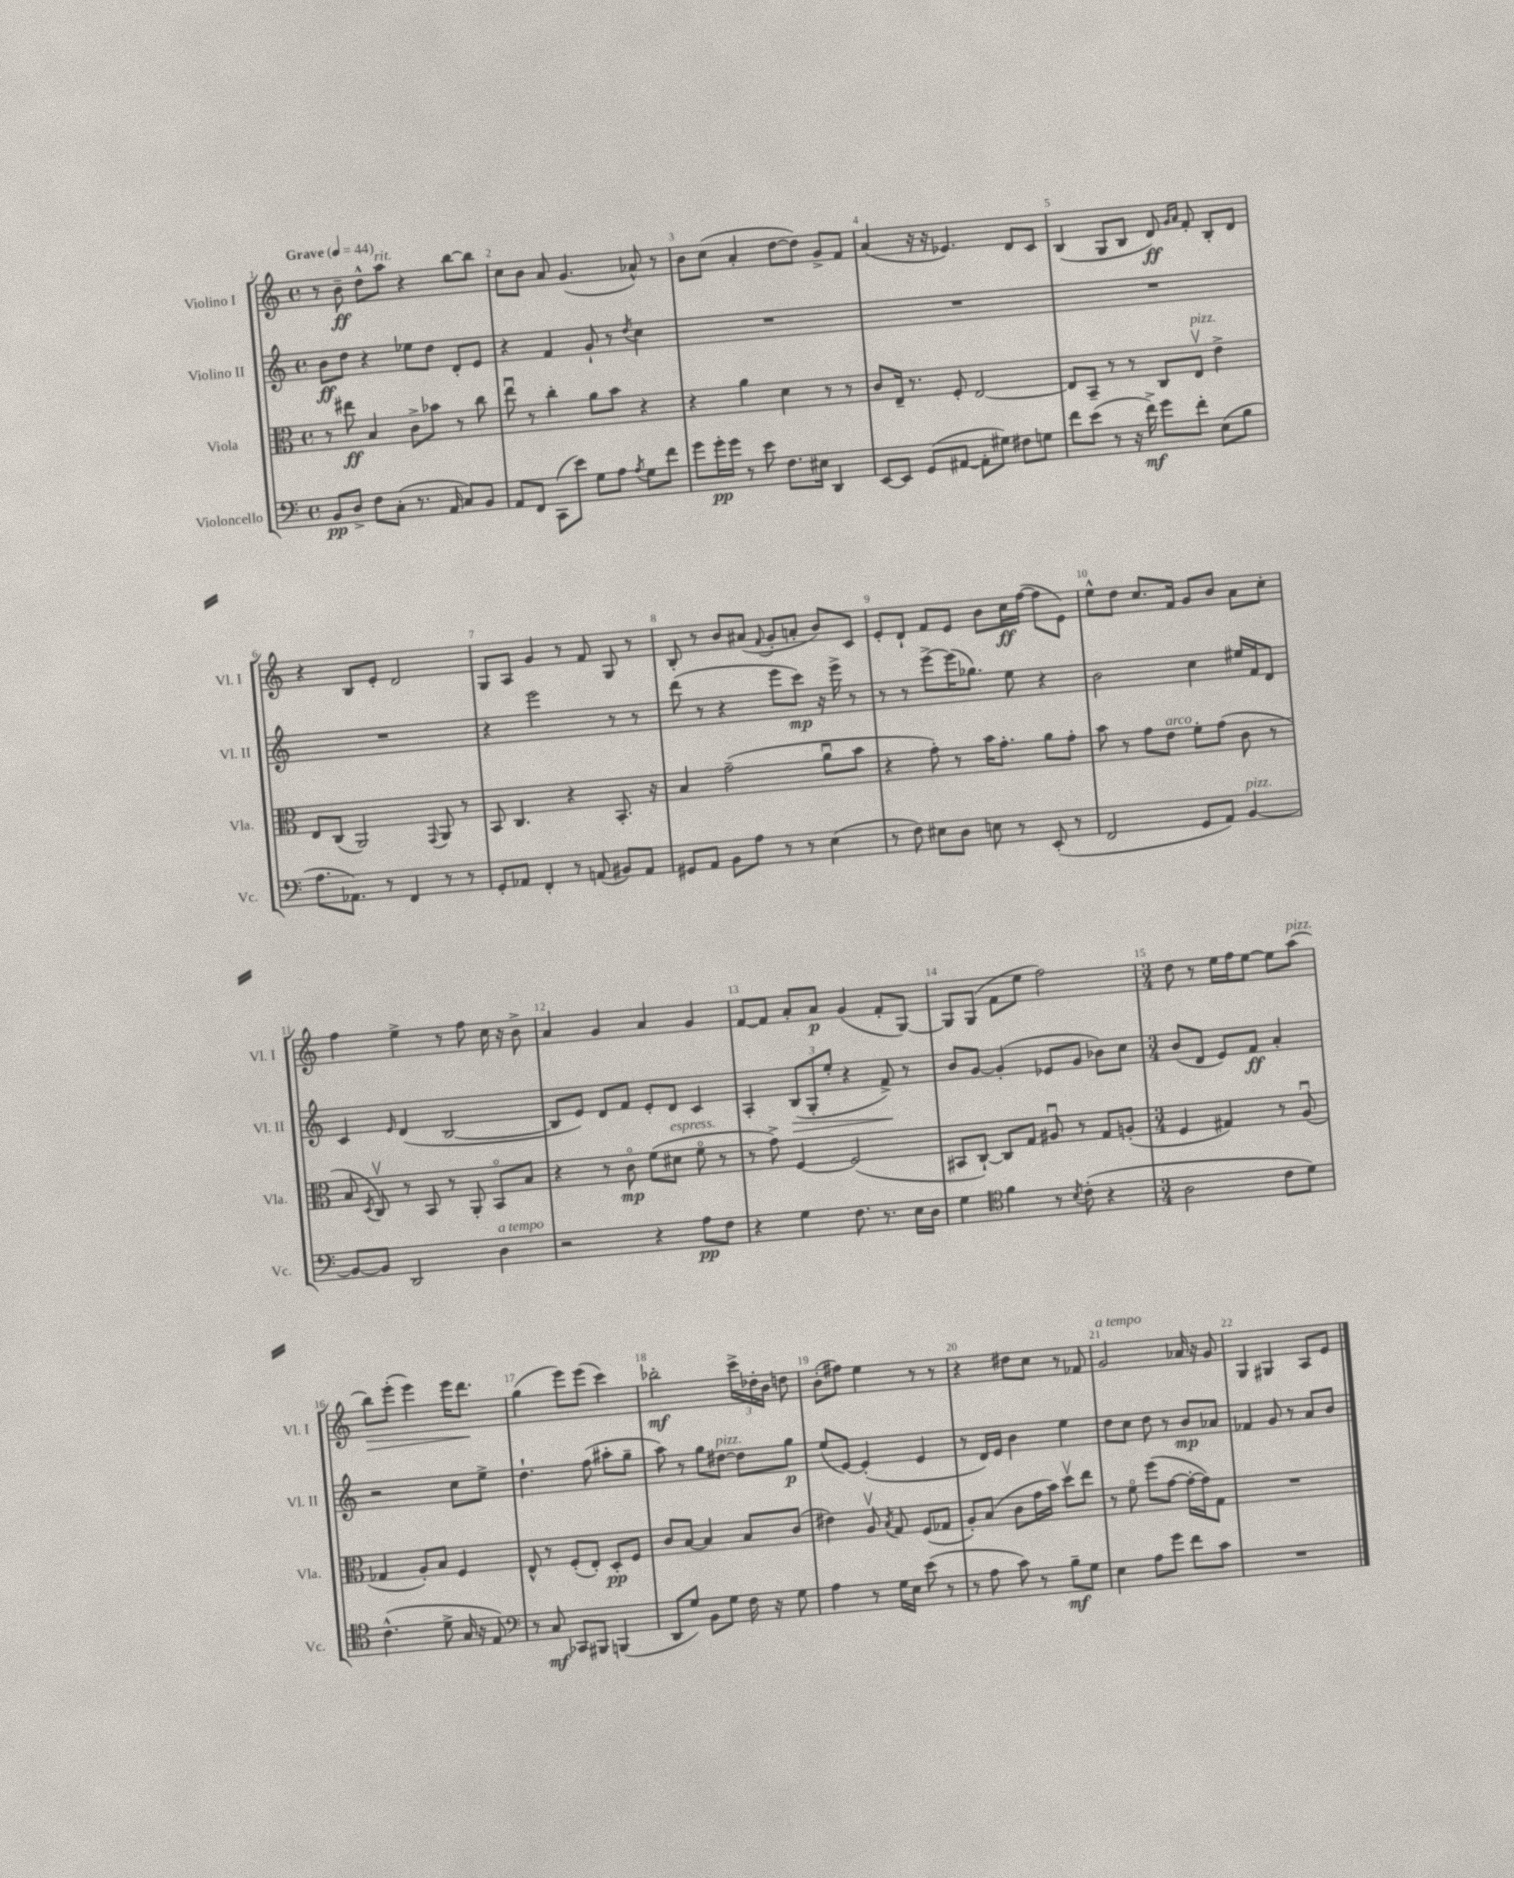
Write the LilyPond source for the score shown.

<<
\new StaffGroup <<
\new Staff = "s0" \with { instrumentName = "Violino I" shortInstrumentName = "Vl. I" } {
    \clef treble \key c \major \defaultTimeSignature \time 4/4 \tempo "Grave" 4 = 44
    \autoBeamOff r8 b'8--\ff d''8[-^ a''8]^\markup { \italic "rit." } r4 b''8[~ b''8] |
    c''8[ b'8] a'8 g'4.( aes'8-^) r8 |
    b'8[ c''8]( a'4-. d''8[~ d''8]) g'8[-> f'8] |
    a'4( r16 r16 ees'4.) d'8[ c'8] |
    b4( g8[ b8] d'8\ff) \grace { g'16[ a'16] } f'8-. b8[-. d'8] |
    r4 b8[ e'8]-. d'2 |
    g8[ a8] g'4 r8 f'8 g8 r8 |
    b8-. r8 b'8[ ais'8]( \appoggiatura { f'8 } g'8[-. a'8]-. b'8[) c'8] |
    e'8[-. d'8]-! f'8[ e'8] b'8[ c''16\ff f''16]~( f''8[ e'8]) |
    e''8[-^ d''8] c''8.[ f'16] g'8[ b'8] a'8[ c''8]-. |
    f''4 e''4-> r8 f''8 c''16 r16 b'8-> |
    a'4 g'4 a'4 g'4 |
    f'8[~ f'8] a'8[-. a'8]\p g'4( f'8[-. g8]~) |
    g8[ g8]( f'8[ e''8] f''2) |
    \numericTimeSignature \time 3/4 d''8 r8 e''16[ f''16 e''8]~ e''8[ a''8]^\markup { \italic "pizz." }( |
    b''8[\>) e'''8]-.( e'''4) e'''16[ d'''8.]\! |
    g''4( e'''8[) e'''8]( c'''4) |
    bes''2-.\mf \tuplet 3/2 { c'''16[-> des''16-. b'16] } d''8 |
    b'8[-.( fis''8]) e''4 r8 r8 |
    r4 dis''8[ c''8] r8 fes'8 |
    g'2^\markup { \italic "a tempo" } aes'16 r16 g'8 |
    g4 gis4 a8[ e'8] \bar "|." |
}
\new Staff = "s1" \with { instrumentName = "Violino II" shortInstrumentName = "Vl. II" } {
    \clef treble \key c \major \defaultTimeSignature \time 4/4
    \autoBeamOff b'8[\ff d''8] r4 ees''8[ d''8] d'8[-. e'8] |
    r4 f'4 g'8-! r8 \acciaccatura { d''8 } c''4 |
    R1 |
    R1 |
    R1 |
    R1 |
    r4 e'''2 r8 r8 |
    d'''8( r8 r4 e'''8[ c'''8]\mp) r16 e'''16-> r8 |
    r8 r8 e'''8[~-> e'''16( ges''8.]) e''8 r4 |
    b'2 c''4 eis''16[ f'16 d'8] |
    c'4 \grace { e'16 } d'4( b2~ |
    b8[ e'8]) d'8[ f'8] e'8[-. d'8] c'4 |
    a4-. \tuplet 3/2 { b8[\>( g8-. e''8]-. } r4 f'8->\!) r8 |
    b'8[ g'8]~ g'4-.( ees'8[ g'8] bes'8[) c''8] |
    \numericTimeSignature \time 3/4 b'8[( d'8] e'8[) f'8]\ff a'4-. |
    r2 c''8[ e''8]-> |
    d''4.-! f''8( ais''8[-. g''8]-- |
    a''8) r8 g''8[ dis''8]~^\markup { \italic "pizz." } dis''8[ g''8]\p |
    e''8[( e'8]~) e'4-.( e'4 |
    r8 d'16[) e'16] b'4 e''4 |
    d''8[ c''8] d''8 r8 b'8[\mp aes'8] |
    fes'4 g'8 r8 a'8[ b'8] \bar "|." |
}
\new Staff = "s2" \with { instrumentName = "Viola" shortInstrumentName = "Vla." } {
    \clef alto \key c \major \defaultTimeSignature \time 4/4
    \autoBeamOff r8 eis''8\ff b4 c'8[-> bes'8] r8 c''8 |
    e''8\downbow r8 c''4-. a'8[ b'8] r4 |
    r4 a'4 d'4 r8 r8 |
    c'8[ e16]-- r8. f8-. e2~ |
    e8[ b,8]-- r8 r8 c8[ e8]\upbow^\markup { \italic "pizz." } e'4-> |
    e8[ c8]( a,2) \appoggiatura { g,8 } a,8 r8 |
    b,8 c4. r4 b,8.-. r16 |
    b4 g'2--( a'8[\downbow b'8] |
    r4 g'8-.) r8 b'16[ g'8.]-. a'8[ g'8]-. |
    b'8 r8 g'8[ e'8]^\markup { \italic "arco" } f'8[-. g'8]( c'8 r8 |
    b8 \acciaccatura { d8 } c8\upbow) r8 b,8 r8 a,8-. b,8[\flageolet b8] |
    r4 r8 c'8\flageolet\mp f'8[( dis'8]^\markup { \italic "espress." } f'8\flageolet r8 |
    r8 g'8->) f4~ f2( |
    bis,8[ c8]~-!) c8[ g8] ais8\downbow r8 g8[ a8]-.( |
    \numericTimeSignature \time 3/4 f4 gis4) r8 a8\downbow( |
    ges4 a8[-.) b8] f4 |
    e8-^ r8 f8[-.( e8]-.) d8[-.\pp f8] |
    c'8[ b8]~ b4 b8[ c'8]( |
    eis'4) a8\upbow \acciaccatura { b8 } g8 f8[( ges8] |
    a8[-.) b8]( c'8[ g'16 b'16]) d''8[\upbow e''8] |
    r8 f'8\flageolet f''8[( g'8]~ g'16[~-. g'16) g8] |
    R2. \bar "|." |
}
\new Staff = "s3" \with { instrumentName = "Violoncello" shortInstrumentName = "Vc." } {
    \clef bass \key c \major \defaultTimeSignature \time 4/4
    \autoBeamOff b,8[\pp d8]-> f8[ c8]-.( r8. a,16 c8[) b,8] |
    a,8[ f,8] c,8[( e'8]) g8[ a8] \acciaccatura { a8 } g8[ f'8] |
    g'8[ g'16-.\pp g'16] r8 e'8 f8.[ eis16] d,4 |
    e,8[~ e,8] g,8[( ais,8]~ ais,8[-. gis8]) fis8[ g8] |
    f'8[ e'8]( r8 r16 f'16->\mf) g'8[ f'8]-. e8[( b8] |
    a8.[ aes,8.]) r8 f,4 r8 r8 |
    g,8[-. aes,8] f,4-. r8 a,8( bis,8[) a,8] |
    gis,8[ a,8] b,8[ a8] r8 r8 e4( |
    r8 f8) eis8[ d8] e8 r8 e,8-.( r8 |
    f,2 g,8[ a,8]) b,4~^\markup { \italic "pizz." } |
    b,8[~ b,8] d,2 d4^\markup { \italic "a tempo" } |
    r2 r4 a8[\pp f8] |
    r4 g4 f8. r8. e16[ d16] |
    g4 \clef tenor f'4 r8 \acciaccatura { b8 } c'8-.( r4 |
    \numericTimeSignature \time 3/4 a2 c'8[ d'8]) |
    c'4.-^( d'8-> g16 r16 e8) |
    \clef bass r8 c8\mf ces,8[ bis,,8] b,,4( |
    d,8[ g8]) b,8[ g8] f16 r16 g8 |
    a4 r8 g16[ e16] e'8( r8 |
    r8 a8 c'8) r8 b8[--\mf g8] |
    e4 a8[ g'8] f'8[ c'8] |
    R2. \bar "|." |
}
>>
>>
\layout { \context { \Score \override BarNumber.break-visibility = ##(#f #t #t) barNumberVisibility = #all-bar-numbers-visible } }
